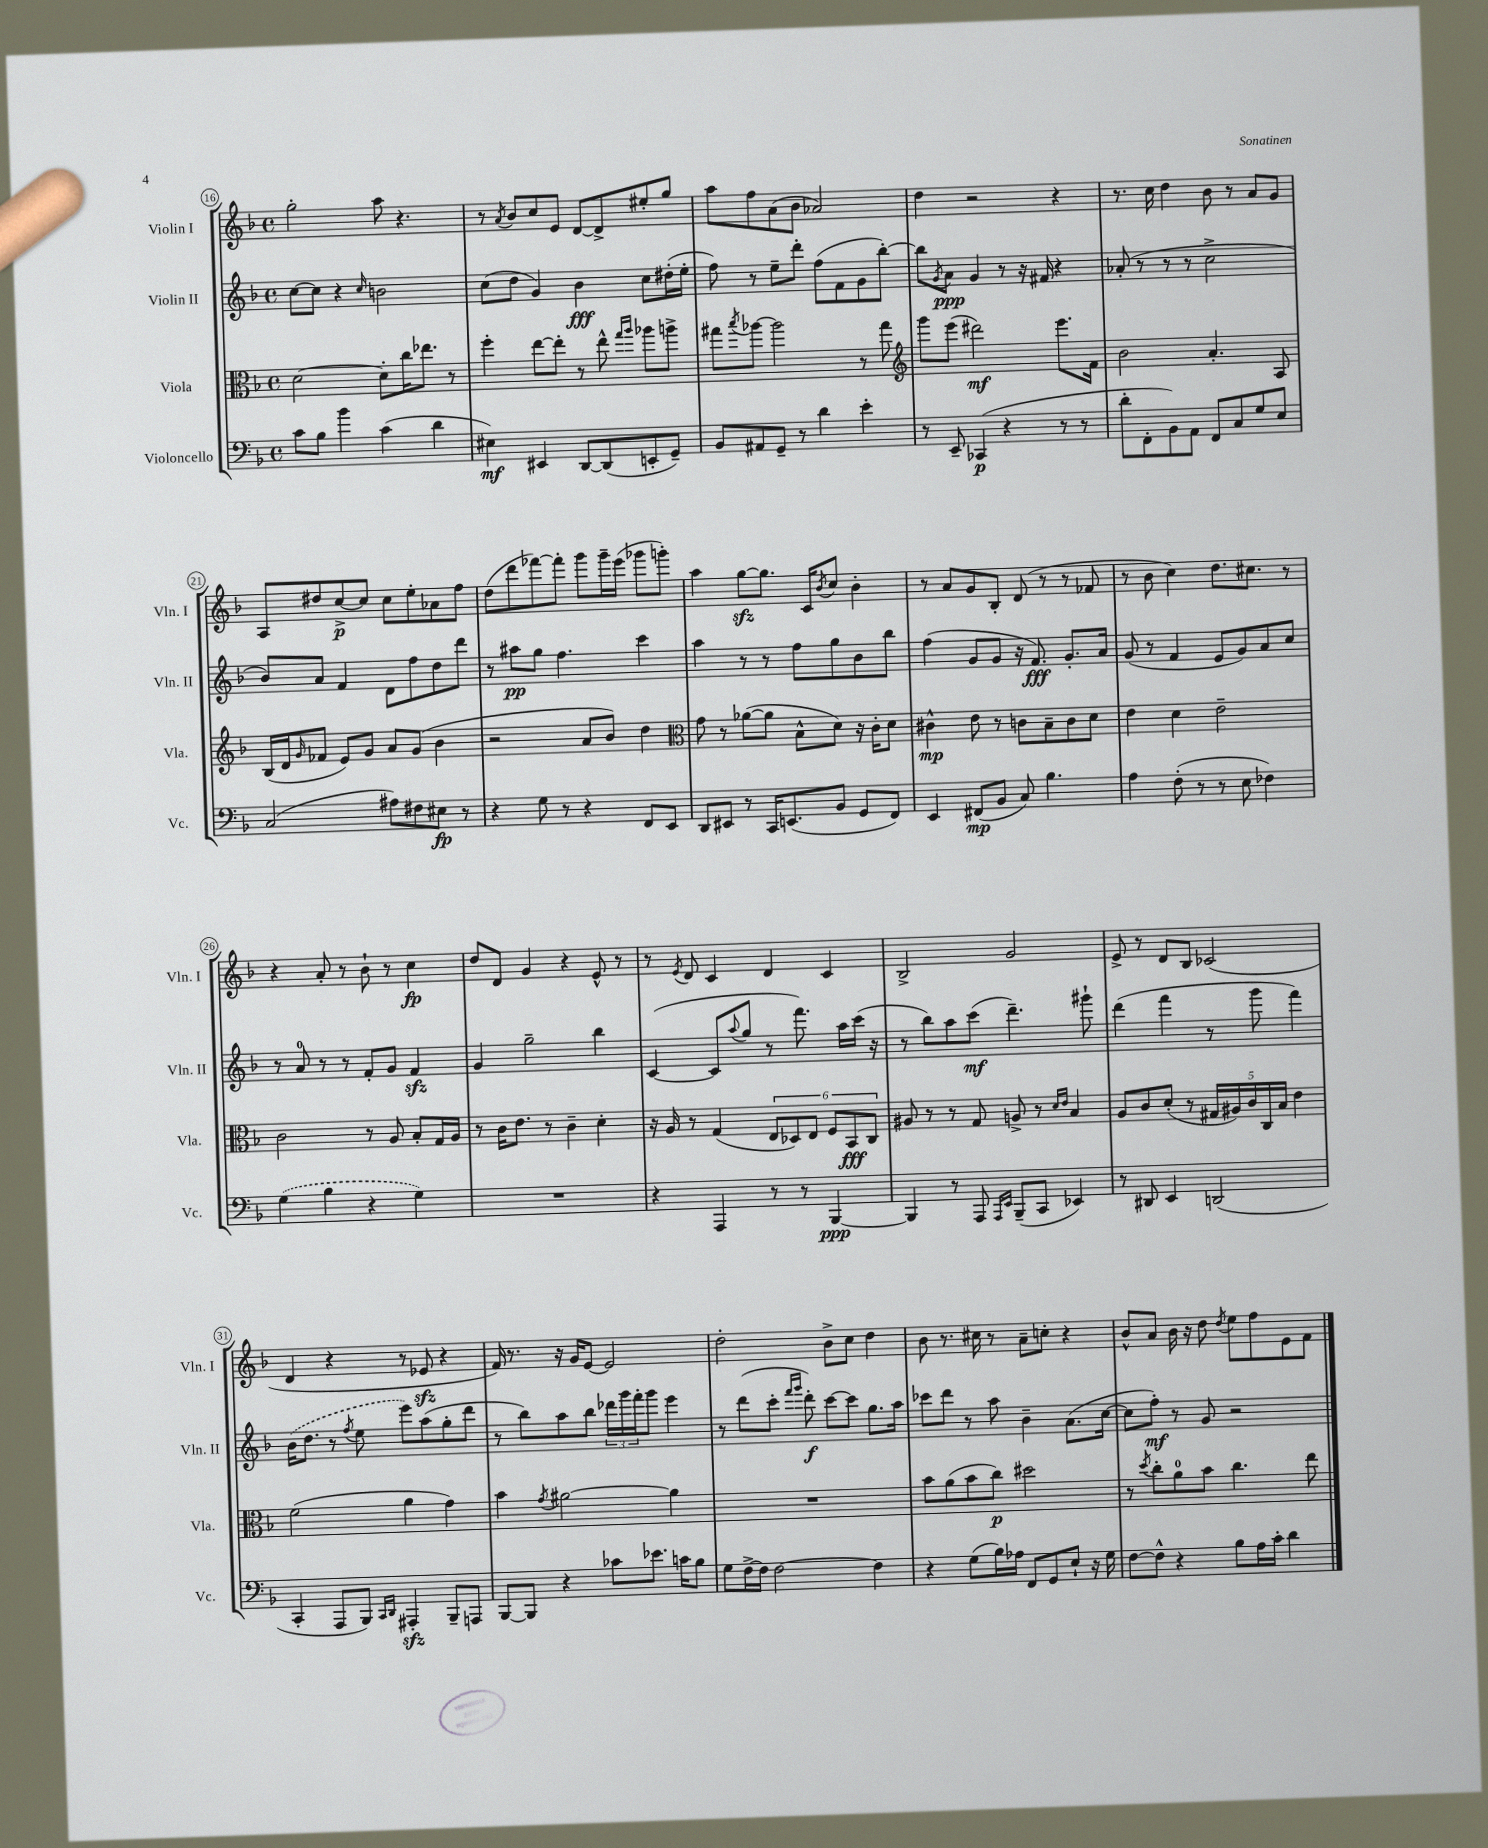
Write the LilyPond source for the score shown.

<<
\new StaffGroup <<
\new Staff = "s0" \with { instrumentName = "Violin I" shortInstrumentName = "Vln. I" } {
    \clef treble \key f \major \defaultTimeSignature \time 4/4
    g''2-. a''8 r4. |
    r8 \acciaccatura { a'8 } bes'8 c''8 e'8 d'8~ d'8-> eis''8-. g''8 |
    a''8 f''8 a'8( bes'8 aes'2) |
    d''4 r2 r4 |
    r8. c''16 d''4 bes'8 r8 a'8 g'8 |
    a8 dis''8 c''8~->\p c''8 c''8 e''8-. aes'8 f''8 |
    d''8( d'''8 fes'''8~) fes'''8-. g'''8 g'''16-- e'''16( ges'''8 g'''8-.) |
    a''4 g''8~\sfz g''8. c'16 \acciaccatura { bes'8 } c''8 bes'4-. |
    r8 a'8 g'8 bes8-. d'8( r8 r8 fes'8 |
    r8 bes'8 c''4) d''8. cis''8. r8 |
    r4 a'8-. r8 bes'8-! r8 c''4\fp |
    d''8 d'8 g'4 r4 e'8-^ r8 |
    r8 \acciaccatura { e'8 } d'8 c'4 d'4 c'4 |
    bes2-> g'2 |
    e'8-> r8 d'8 bes8 ces'2( |
    d'4 r4 r8 ees'8\sfz r4 |
    f'16) r8. r16 g'16 e'8~ e'2 |
    d''2-. bes'8-> c''8 d''4 |
    bes'8 r8. cis''16 r8 a'8-- c''8-. r4 |
    bes'8-^ a'8 bes'16 r16 d''8 \acciaccatura { d''8 } e''8 f''8 e'8 f'8 \bar "|." |
}
\new Staff = "s1" \with { instrumentName = "Violin II" shortInstrumentName = "Vln. II" } {
    \clef treble \key f \major \defaultTimeSignature \time 4/4
    c''8~ c''8 r4 \grace { c''16 } b'2 |
    c''8( d''8 g'4) bes'4\fff c''8 dis''16-.( e''16-. |
    f''8) r8 e''8-- d'''8-. f''8( f'8 g'8 bes''8~-.) |
    bes''8 \acciaccatura { g'8 } a'8\ppp g'4 r8 r16 fis'16 r4 |
    aes'8-.( r8 r8 r8 c''2-> |
    bes'8) a'8 f'4 d'8 f''8 d''8 d'''8 |
    r8 ais''8\pp g''8 f''4. c'''4 |
    a''4 r8 r8 f''8 g''8 bes'8 bes''8 |
    f''4( g'8 g'8 r16 f'8.\fff) g'8.-. a'16 |
    g'8( r8 f'4 e'8 g'8) a'8 c''8 |
    r8 a'8-0 r8 r8 f'8-. g'8 f'4\sfz |
    g'4 g''2-- bes''4 |
    c'4~( c'8 \appoggiatura { a''8 } g''8 r8 f'''8.) a''16 c'''16( r16 |
    r8 bes''8) a''8 c'''8\mf( d'''4.--) gis'''8-! |
    d'''4( f'''4 r8 g'''8 f'''4) |
    \once \slurDashed bes'16( d''8. r8 \acciaccatura { f''8 } e''8 e'''8) a''8( g''8-. d'''8 |
    r8 bes''8) a''8 bes''8 \tuplet 3/2 { des'''16 g'''16 f'''16-. } g'''8 e'''4 |
    r8 d'''8( c'''8-. \grace { f'''16 g'''16 } d'''8-.\f) c'''8~ c'''8 g''8. a''16 |
    ces'''8 d'''8 r8 a''8 bes'4-- a'8.( c''16~ |
    c''8 f''8-.\mf) r8 g'8 r2 \bar "|." |
}
\new Staff = "s2" \with { instrumentName = "Viola" shortInstrumentName = "Vla." } {
    \clef alto \key f \major \defaultTimeSignature \time 4/4
    d'2~ d'8-. c''16 ees''8. r8 |
    f''4-. e''8~ e''8-. r8 e''8-^ \grace { g''16 a''16 } aes''8 a''8-> |
    gis''8 \acciaccatura { bes''8 } aes''8~ aes''2 r8 gis''8 |
    \clef treble g'''8 e'''8( dis'''2\mf) e'''8. f'16 |
    bes'2 a'4.-. a8 |
    bes16( d'16 \grace { g'16 } fes'8 e'8) g'8 a'8 g'8( bes'4 |
    r2 a'8 bes'8) d''4 |
    \clef alto g'8 r8 aes'8~( aes'8 bes8-^ d'8) r16 c'16-. d'8 |
    cis'4-^\mp e'8 r8 c'8 bes8-- c'8 d'8 |
    e'4 d'4 e'2-- |
    c'2 r8 a8 bes8-. g16 a16 |
    r8 c'16 e'8. r8 c'4-- d'4-. |
    r16 a16 r8 g4( \tuplet 6/4 { e8 des8) e8 f8 bes,8\fff c8 } |
    ais8 r8 r8 g8 a8-> r8 \grace { d'16 e'16 } bes4 |
    a8 c'8 d'8-.( r8 \tuplet 5/4 { gis16 ais16) c'16 c16 bes16 } e'4 |
    f'2( a'4 g'4) |
    bes'4 \acciaccatura { g'8 } ais'2~ ais'4 |
    R1 |
    bes'8 a'8( bes'8 c''8\p) dis''2 |
    r8 \acciaccatura { d''8 } c''8-. a'8-0 bes'8 c''4. e''8 \bar "|." |
}
\new Staff = "s3" \with { instrumentName = "Violoncello" shortInstrumentName = "Vc." } {
    \clef bass \key f \major \defaultTimeSignature \time 4/4
    c'8 bes8 bes'4 c'4( d'4 |
    eis4\mf) eis,4 d,8~ d,8( e,8-. g,8--) |
    bes,8 ais,8 g,8-- r8 d'4 e'4-. |
    r8 e,8-- ces,4\p( r4 r8 r8 |
    d'8-. f,8-. bes,8) a,8 f,8 c8 g8 e8 |
    c2( ais8) fis8 eis8\fp r8 |
    r4 g8 r8 r4 f,8 e,8 |
    d,8 eis,8 r8 c,16 e,8.( bes,8 g,8 f,8) |
    e,4 fis,8\mp( bes,8 c8) bes4. |
    a4 f8-.( r8 r8 e8 fes4) |
    \once \slurDashed g4( bes4 r4 g4) |
    R1 |
    r4 a,,4 r8 r8 bes,,4~\ppp |
    bes,,4 r8 a,,8 \grace { a,,16 e,16 } bes,,8--( c,8 ees,4) |
    r8 dis,8 e,4 d,2( |
    c,4-. a,,8 bes,,8) \grace { c,16 d,16 } ais,,4-.\sfz bes,,8-- a,,8 |
    bes,,8~ bes,,8 r4 ces'8 ees'8. c'16 bes8 |
    g8 f16~-> f16 f2~ f4 |
    r4 g8( bes16) aes16 f,8 g,8 e8-! r16 g16 |
    f8~ f8-^ r4 bes8 a16 c'16-. d'4 \bar "|." |
}
>>
>>
\layout { \context { \Score currentBarNumber = #16 \override BarNumber.stencil = #(make-stencil-circler 0.1 0.3 ly:text-interface::print) } }
